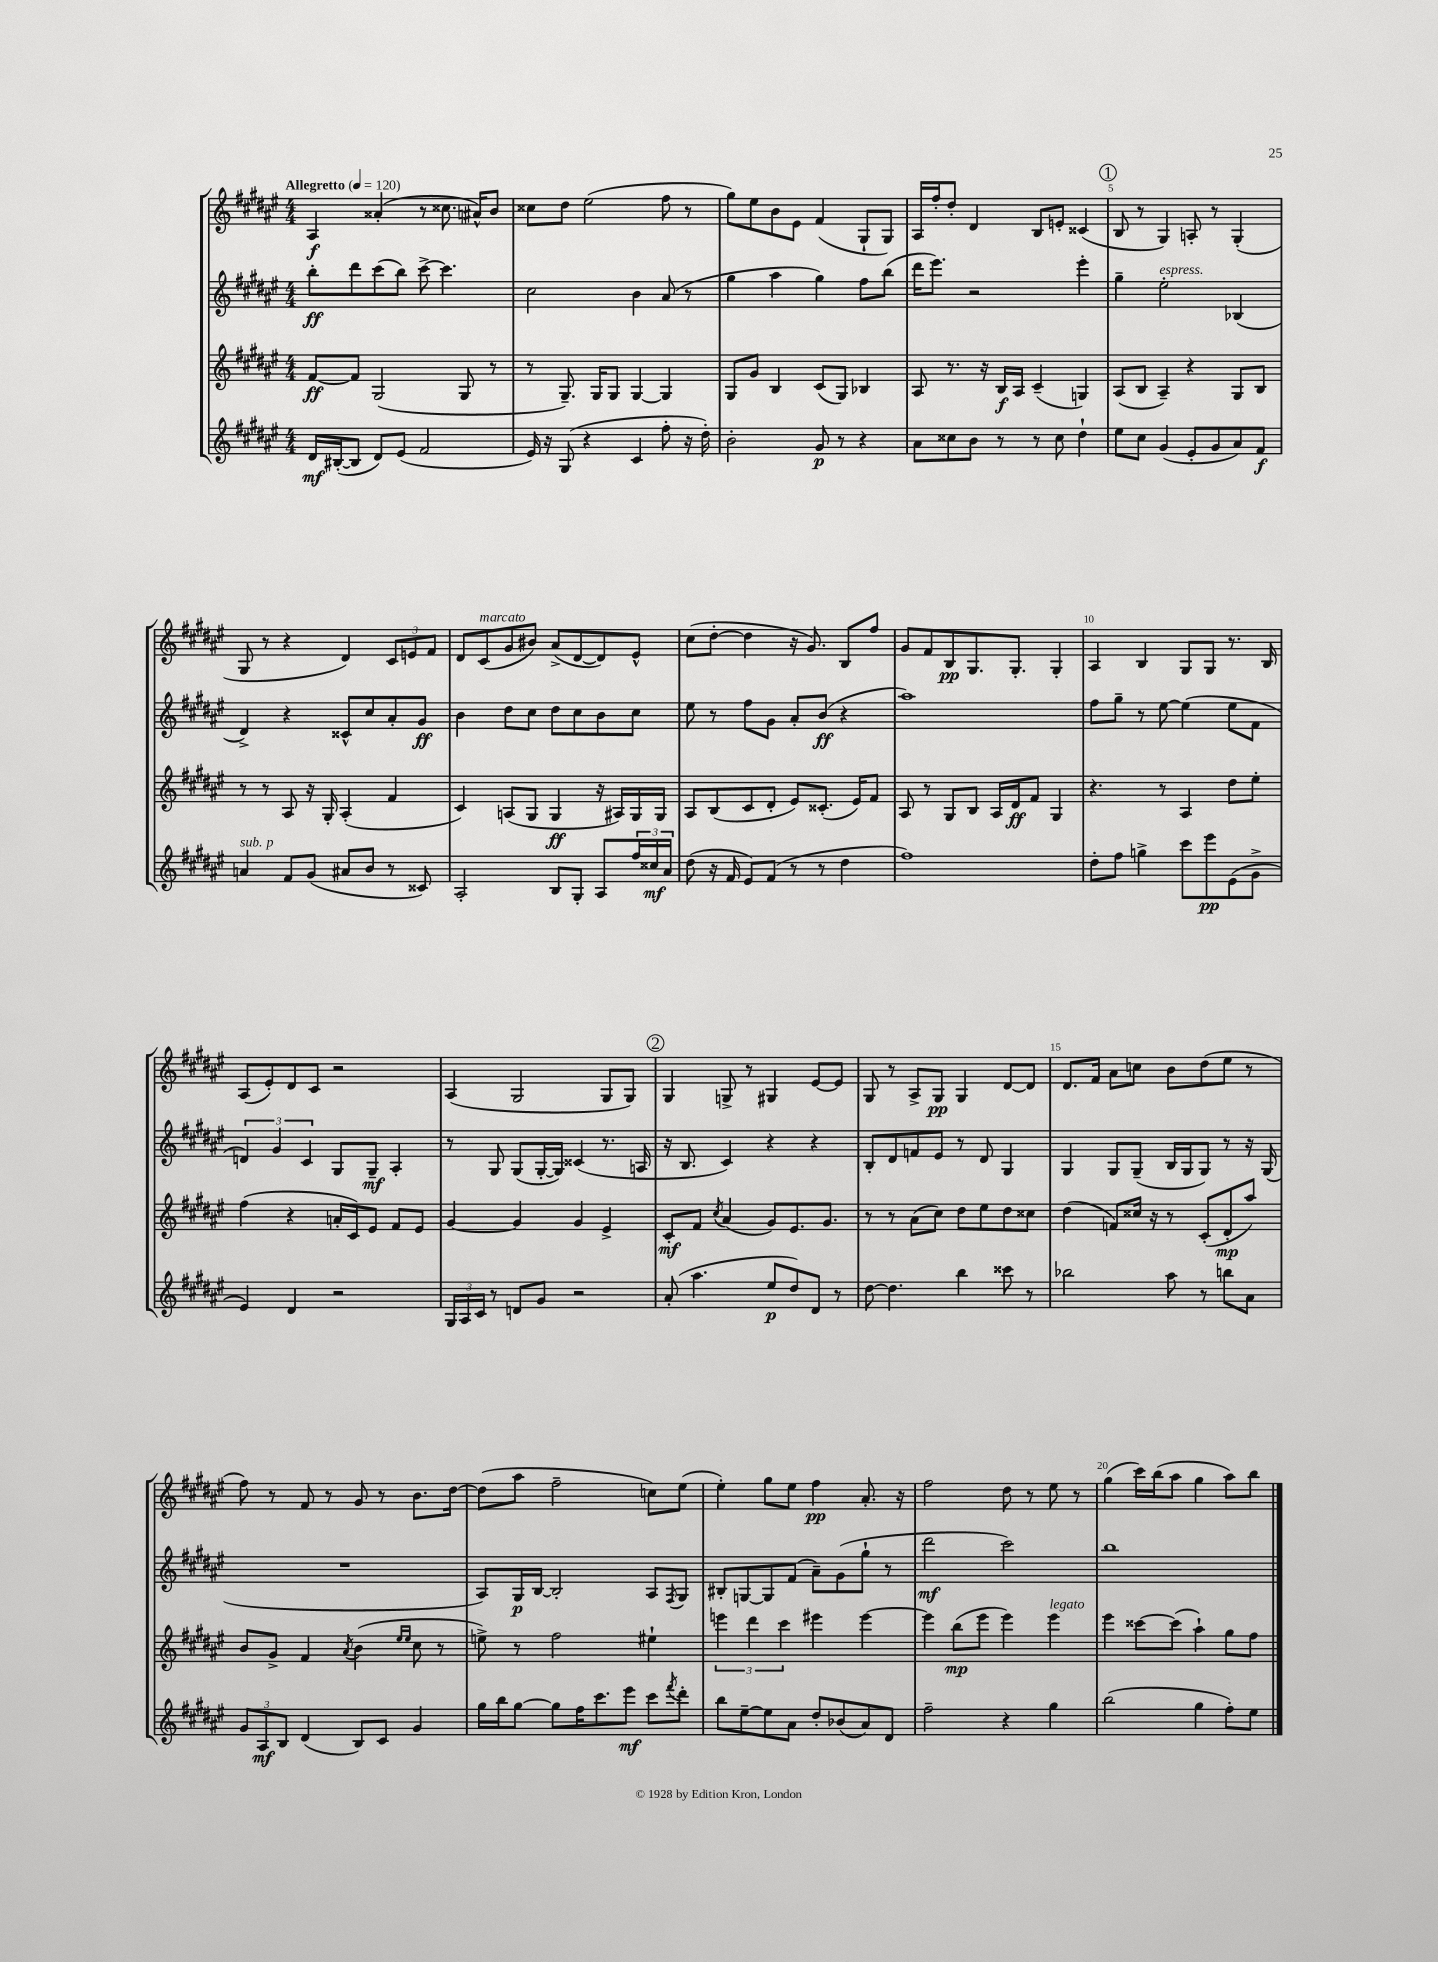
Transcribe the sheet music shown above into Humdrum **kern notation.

**kern	**kern	**kern	**kern
*staff4	*staff3	*staff2	*staff1
*clefG2	*clefG2	*clefG2	*clefG2
*k[f#c#g#d#a#e#]	*k[f#c#g#d#a#e#]	*k[f#c#g#d#a#e#]	*k[f#c#g#d#a#e#]
*M4/4	*M4/4	*M4/4	*M4/4
*MM120	*MM120	*MM120	*MM120
16d#	[8f#	8bb'	4A#
([16B#'	.	.	.
8B#]	8f#]	8ddd#	.
8d#)	(2G#	(8ccc#	(4a##'
(8e#	.	8bb)	.
2f#	.	[8ccc#^	8r
.	.	4.ccc#]	8.cc##
.	8G#	.	.
.	.	.	16a#^^)
.	8r	.	8b
=	=	=	=
16e#)	8r	2cc#	8cc##
16r	.	.	.
(8G#	8.G#~)	.	8dd#
4r	.	.	(2ee#
.	16G#	.	.
.	8G#	.	.
4c#	[4G#	4b	.
8ff#'	4G#]	(8a#	8ff#
16r	.	8r	8r
16dd#')	.	.	.
=	=	=	=
2b'	8G#	4gg#	8gg#)
.	8g#	.	8ee#
.	4B	4aa#	8b
.	.	.	8e#
8g#	(8c#	4gg#)	(4f#
8r	8G#)	.	.
4r	4B-	8ff#	8G#`
.	.	(8bb	8G#)
=	=	=	=
8a#	8A#	16ddd#	16A#
.	.	8.eee#)	16ff#'
8cc##	8.r	.	8dd#'
8b	.	2r	4d#
.	16r	.	.
8r	16B	.	.
.	16A#	.	.
8r	(4c#~	.	8B
8cc##	.	.	8e'
4dd#`	4G)	4eee#'	(4c##
=	=	=	=
8ee#	(8A#	4gg#~	8B
8cc#	8B	.	8r
(4g#	4A#~)	2ee#'	4G#)
8e#'	4r	.	8A'
8g#	.	.	8r
8a#)	8G#	(4B-	(4G#'
8f#	8B	.	.
=	=	=	=
4a	8r	4d#^)	8G#
.	8r	.	8r
8f#	8A#	4r	4r
(8g#	16r	.	.
.	16G#'	.	.
8a#	(4A#'	8c##^^	4d#)
8b	.	8cc#	.
8r	4f#	8a#'	12c#
.	.	.	12e
8c##)	.	8g#	.
.	.	.	12f#
=	=	=	=
2A#'	4c#)	4b	8d#
.	.	.	(8c#
.	(8A	8dd#	8g#
.	8G#	8cc#	8b#)
8B	4G#	8dd#	(8a#^
8G#'	.	8cc#	[8d#
8A#	16r	8b	8d#])
.	16A#)	.	.
24ff#	16G#	8cc#	8e#^^
24cc##	.	.	.
.	16G#	.	.
24a#	.	.	.
=	=	=	=
(8dd#	8A#	8ee#	(8cc#
16r	(8B	8r	[8dd#'
16f#	.	.	.
8e#)	8c#	8ff#	4dd#]
(8f#	8d#'	8g#	.
8r	8e#)	8a#'	16r
.	.	.	8.g#)
8r	(8.c##'	(8b	.
4dd#	.	4r	8B
.	16e#)	.	.
.	8f#	.	8ff#
=	=	=	=
1ff#)	8A#	1aa#)	8g#
.	8r	.	8f#
.	8G#	.	8B
.	8B	.	8.G#
.	16A#	.	.
.	16d#	.	8.G#'
.	8f#	.	.
.	4G#	.	4G#'
=	=	=	=
8dd#'	4.r	8ff#	4A#
8ff#	.	8gg#~	.
4gg^	.	8r	4B
.	8r	[8ee#	.
8ccc#	4A#	(4ee#]	8G#
8eee#	.	.	8G#
(8e#	8dd#	8ee#	8.r
8g#^	8ee#'	8f#	.
.	.	.	16B
=	=	=	=
4e#)	(4ff#	6d)	(8A#
.	.	.	8e#')
.	.	6g#	.
4d#	4r	.	8d#
.	.	6c#	.
.	.	.	8c#
2r	16a'	8G#	2r
.	16c#)	.	.
.	8e#	8G#~	.
.	8f#	4A#'	.
.	8e#	.	.
=	=	=	=
24G#	[4g#	8r	(4A#
24A#	.	.	.
24c#	.	.	.
8r	.	8G#	.
8d	4g#]	(8G#	2G#
8g#	.	[16G#'	.
.	.	16G#])	.
2r	4g#	(4c##	.
.	4e#^	8.r	8G#
.	.	.	8G#)
.	.	16A	.
=	=	=	=
(8a#'	8c#'	16r	4G#
.	.	8.B	.
4.aa#	8f#	.	.
.	8qcc#	.	.
.	(4a#	4c#)	8G^
.	.	.	8r
8ee#	8g#)	4r	4G#
8dd#)	8.e#	.	.
8d#	.	4r	[8e#
.	8.g#	.	.
8r	.	.	8e#]
=	=	=	=
[8dd#	8r	8B'	8G#
4.dd#]	8r	8d#	8r
.	(8a#	8f	8A#^
.	8cc#)	8e#	8G#
4bb	8dd#	8r	4G#
.	8ee#	8d#	.
8ccc##	8dd#	4G#	[8d#
8r	8cc##	.	8d#]
=	=	=	=
2bb-	(4dd#	4G#	8.d#
.	.	.	16f#
.	8f)	8G#	8a#
.	16cc##	(8G#~	8cc
.	16r	.	.
8aa#	8r	16B	8b
.	.	16G#	.
8r	(8c#'	8G#)	(8dd#
8bb	8d#'	8r	8ee#
8a#	8aa#)	16r	8r
.	.	(16G#	.
=	=	=	=
12g#	8b	1r	8ff#)
12A#	.	.	.
.	8g#^	.	8r
12B	.	.	.
(4d#	4f#	.	8f#
.	.	.	8r
.	8qa#	.	.
8B)	(4b	.	8g#
8c#	.	.	8r
.	16qqee#	.	.
.	16qqee#	.	.
4g#	8cc#	.	8.b
.	8r	.	.
.	.	.	[16dd#
=	=	=	=
16gg#	8ee^)	8A#)	(8dd#]
16bb	.	.	.
[8gg#	8r	16G#	8aa#
.	.	[16B	.
8gg#]	2ff#	2B']	2ff#~
16ff#	.	.	.
8.ccc#	.	.	.
8eee#	.	.	.
8ccc#	4ee#`	8A#	8cc)
8qfff#	.	8qF#	.
8ddd#'	.	8G#	(8ee#
=	=	=	=
8bb	6eee	8B#'	4ee#')
[8ee#~	.	[8G	.
.	6ddd#	.	.
8ee#]	.	8G]	8gg#
.	6ccc#	.	.
8a#	.	(8f#	8ee#
8dd#'	4eee#	8a#~)	4ff#
(8b-	.	(8g#	.
8a#)	[4eee#	8gg#`	8.a#'
8d#	.	8r	.
.	.	.	16r
=	=	=	=
2ff#~	4eee#]	2ddd#	2ff#
.	(8bb	.	.
.	8eee#	.	.
4r	4eee#)	2ccc#)	8dd#
.	.	.	8r
4gg#	4eee#	.	8ee#
.	.	.	8r
=	=	=	=
(2bb	4eee#	1bb	(4gg#
.	[8ccc##	.	16ccc#)
.	.	.	(16bb
.	(8ccc##]	.	8aa#
4gg#	4aa#`)	.	4gg#
8ff#')	8gg#	.	8aa#)
8ee#	8ff#	.	8bb
==	==	==	==
*-	*-	*-	*-
